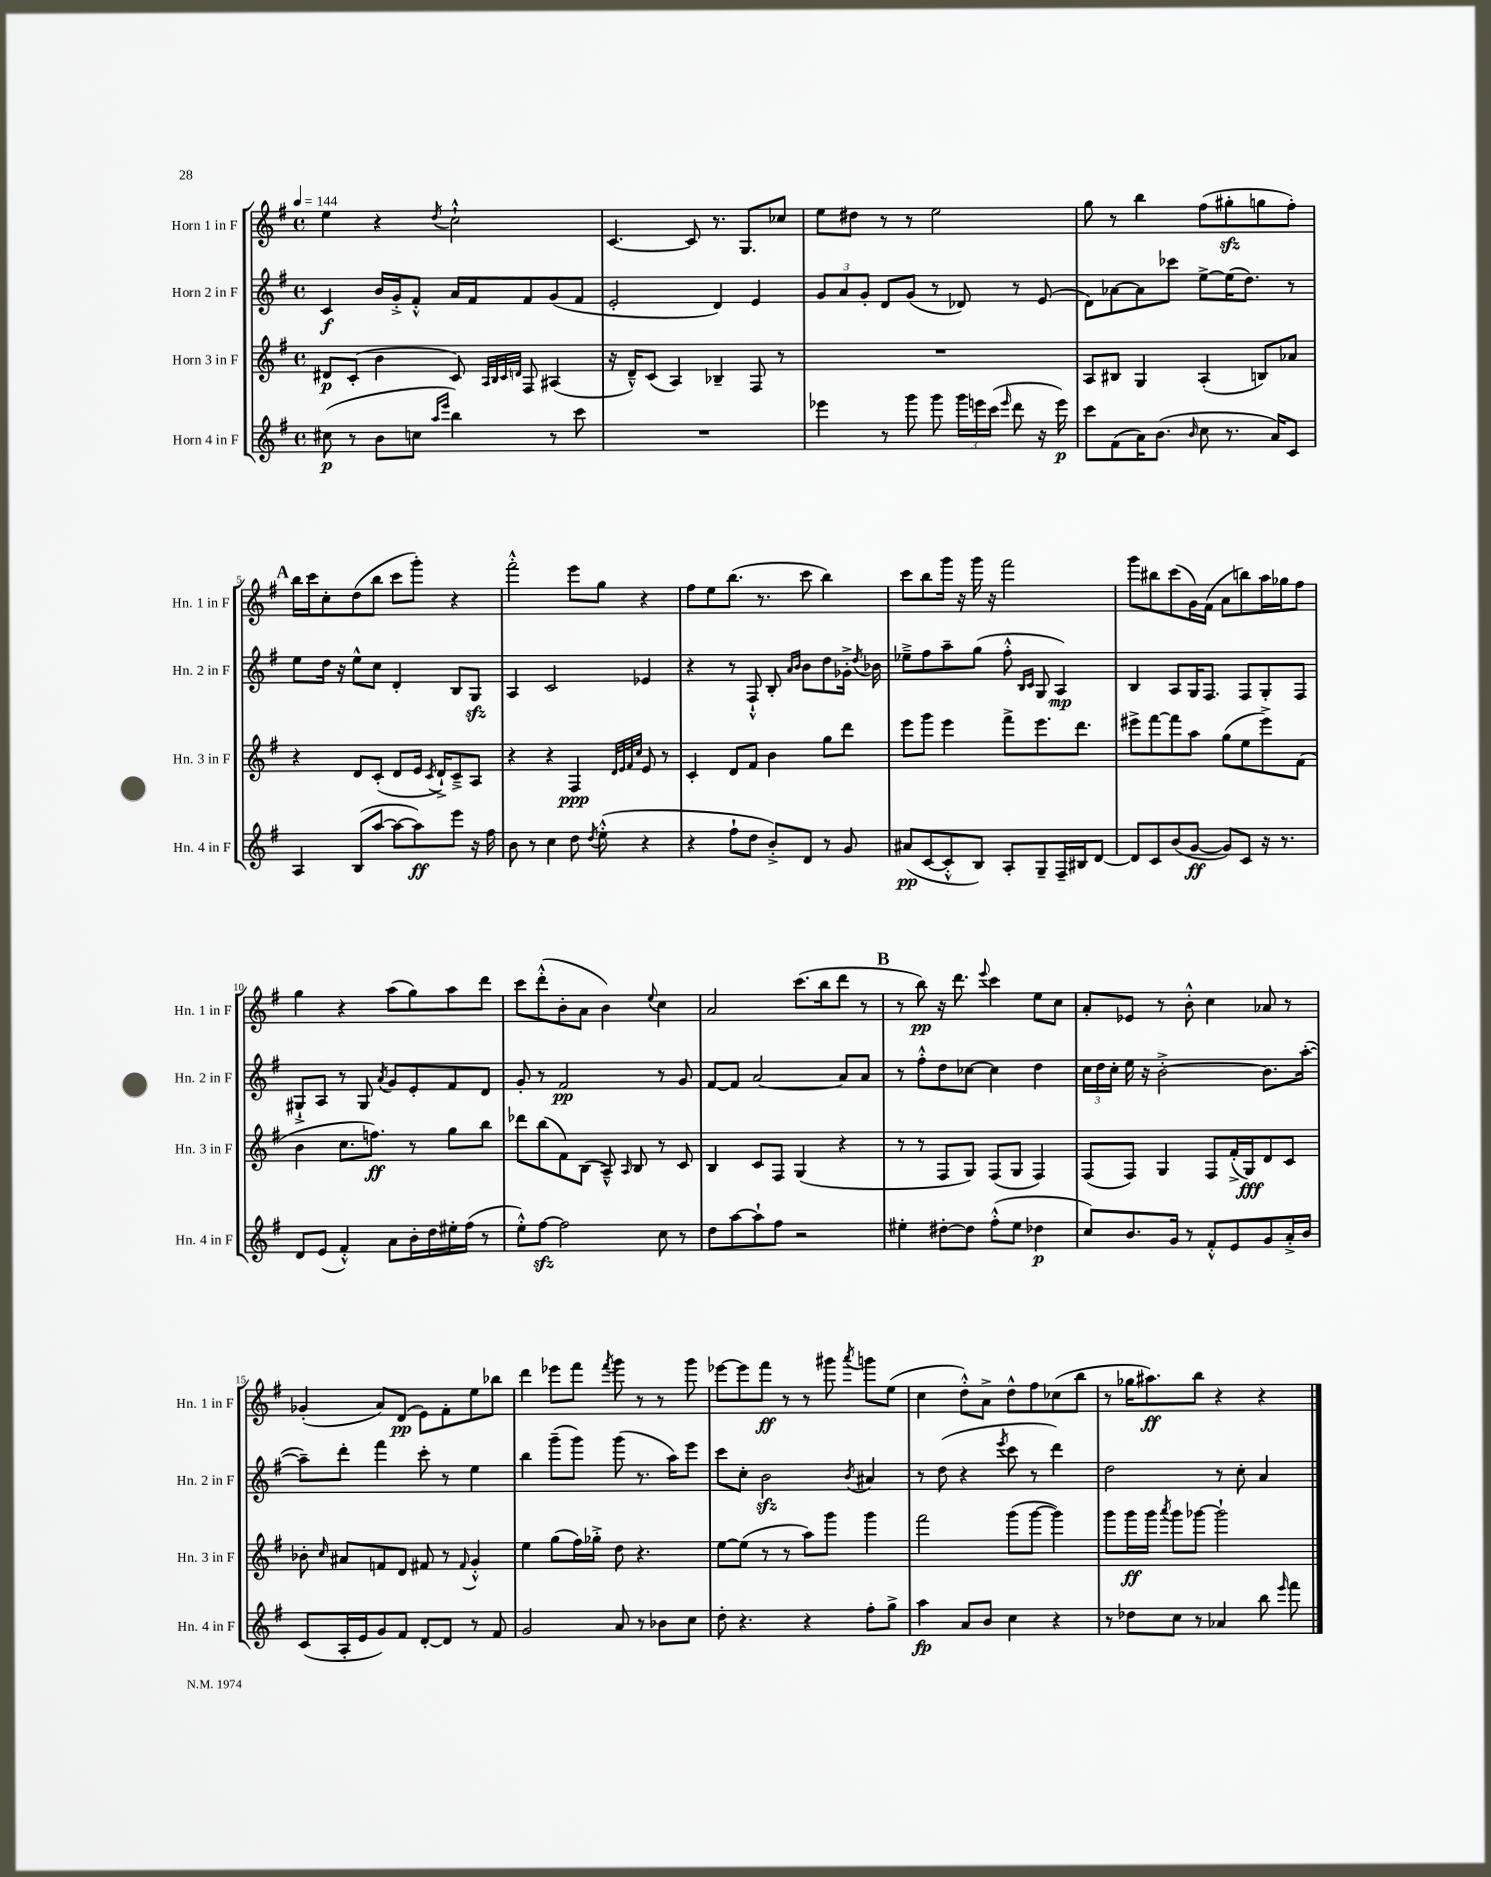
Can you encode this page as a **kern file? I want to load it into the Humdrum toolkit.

**kern	**dynam	**kern	**dynam	**kern	**dynam	**kern	**dynam
*part4	*part4	*part3	*part3	*part2	*part2	*part1	*part1
*staff4	*staff4	*staff3	*staff3	*staff2	*staff2	*staff1	*staff1
*I"Horn 4 in F	*	*I"Horn 3 in F	*	*I"Horn 2 in F	*	*I"Horn 1 in F	*
*I'Hn. 4 in F	*	*I'Hn. 3 in F	*	*I'Hn. 2 in F	*	*I'Hn. 1 in F	*
*clefG2	*	*clefG2	*	*clefG2	*	*clefG2	*
*k[f#]	*	*k[f#]	*	*k[f#]	*	*k[f#]	*
*M4/4	*	*M4/4	*	*M4/4	*	*M4/4	*
*met(c)	*	*met(c)	*	*met(c)	*	*met(c)	*
*MM144	*	*MM144	*	*MM144	*	*MM144	*
=1	=1	=1	=1	=1	=1	=1	=1
(8cc#X\	p	8d#X/L	p	4c/	f	4ee\	.
8r	.	(8c'/J	.	.	.	.	.
8b\L	.	4b\	.	16b/LL	.	4r	.
.	.	.	.	16g'^/J	.	.	.
8ccn\J	.	.	.	8f#'^^/J	.	.	.
16qqaa/LL	.	.	.	.	.	.	.
16qqeee/JJ	.	.	.	.	.	8qdd/	.
4bb\)	.	8c/)	.	16a/LL	.	2cc`^^\	.
.	.	.	.	16f#/J	.	.	.
.	.	32qqA/LLL	.	.	.	.	.
.	.	32qqB/	.	.	.	.	.
.	.	32qqc/	.	.	.	.	.
.	.	32qqdn/JJJ	.	.	.	.	.
.	.	8F#/	.	8f#/	.	.	.
8r	.	(4A#X/	.	(8g/	.	.	.
8ccc\	.	.	.	8f#/J	.	.	.
=2	=2	=2	=2	=2	=2	=2	=2
1r	.	16r	.	2e'/	.	[4.c/	.
.	.	16d~^^/KL)	.	.	.	.	.
.	.	(8c/J	.	.	.	.	.
.	.	4A/)	.	.	.	.	.
.	.	.	.	.	.	8c/]	.
.	.	4B-X~/	.	4d/)	.	8.r	.
.	.	.	.	.	.	8.G/L	.
.	.	8F#/	.	4e/	.	.	.
.	.	8r	.	.	.	8cc-X/J	.
=3	=3	=3	=3	=3	=3	=3	=3
4eee-X\	.	1r	.	12g/L	.	8ee\L	.
.	.	.	.	12a/	.	.	.
.	.	.	.	.	.	8dd#X\J	.
.	.	.	.	12g'/J	.	.	.
8r	.	.	.	8d/L	.	8r	.
8ggg\	.	.	.	(8g/J	.	8r	.
8ggg\	.	.	.	8r	.	2ee\	.
24ggg\LL	.	.	.	8d-X/)	.	.	.
24eeen\	.	.	.	.	.	.	.
(24ccc\JJ	.	.	.	.	.	.	.
16qqeee/	.	.	.	.	.	.	.
8ddd\	.	.	.	8r	.	.	.
16r	.	.	.	(8e/	.	.	.
16eee\)	p	.	.	.	.	.	.
=4	=4	=4	=4	=4	=4	=4	=4
8ccc\L	.	8A/L	.	8d\L)	.	8gg\	.
(8f#\	.	8B#X/J	.	[8a-X\	.	8r	.
16a\K)	.	4G/	.	8a-\]	.	4bb\	.
(8.b\J	.	.	.	.	.	.	.
.	.	.	.	8ccc-X\J	.	.	.
16qqb/	.	.	.	.	.	.	.
8cc\	.	(4A'/	.	[8ee^\L	.	(8ff#\L	.
8.r	.	.	.	(16ee\K]	.	8gg#Xzz'\	.
.	.	.	.	8.dd\J)	.	.	.
.	.	8Bn/L)	.	.	.	8ggn\	.
16a/KL)	.	.	.	.	.	.	.
8c/J	.	8a-X/J	.	8r	.	8ff#'\J)	.
!!LO:LB:g=z
!!LO:REH:place=s1:t=A
=5	=5	=5	=5	=5	=5	=5	=5
4A/	.	4r	.	8ee\L	.	16bb\LL	.
.	.	.	.	.	.	16ccc\J	.
.	.	.	.	16dd\Jk	.	8cc'\	.
.	.	.	.	16r	.	.	.
(8B/L	.	8d/L	.	8ee^^\L	.	(8dd\	.
[8aa/J	.	(8c'/J	.	8cc\J	.	8bb\J	.
8aa\L_	.	8d/L	.	4d'/	.	8ccc\L	.
8aa\])	ff	16e/Jk	.	.	.	8ggg'\J)	.
.	.	8qc/	.	.	.	.	.
.	.	16d`^/KL)	.	.	.	.	.
8eee\J	.	8c~^/	.	8B/L	.	4r	.
16r	.	8A/J	.	8Gzz/J	.	.	.
16ff#\	.	.	.	.	.	.	.
=6	=6	=6	=6	=6	=6	=6	=6
8b\	.	4r	.	4A/	.	2fff#'^^\	.
8r	.	.	.	.	.	.	.
4cc\	.	4r	.	2c/	.	.	.
8dd\	.	4F#/	ppp	.	.	8eee\L	.
8qdd/	.	.	.	.	.	.	.
(8ee'^^\	.	.	.	.	.	8gg\J	.
.	.	32qqd/LLL	.	.	.	.	.
.	.	32qqe/	.	.	.	.	.
.	.	32qqf#/	.	.	.	.	.
.	.	32qqcc/JJJ	.	.	.	.	.
4r	.	8e/	.	4e-X/	.	4r	.
.	.	8r	.	.	.	.	.
=7	=7	=7	=7	=7	=7	=7	=7
4r	.	4c'/	.	4r	.	8ff#\L	.
.	.	.	.	.	.	8ee\	.
8ff#`\L	.	8d/L	.	8r	.	(8.bb\J	.
8dd\J	.	8f#/J	.	8F#`^^/	.	.	.
.	.	.	.	.	.	8.r	.
8b'^/L)	.	4b\	.	8B'/	.	.	.
.	.	.	.	16qqa/LL	.	.	.
.	.	.	.	16qqb/JJ	.	.	.
8d/J	.	.	.	8b\L	.	8ccc\	.
8r	.	8gg\L	.	8dd\	.	4bb\)	.
8g/	.	8ddd\J	.	16g-X'^\Jk	.	.	.
.	.	.	.	8qdd/	.	.	.
.	.	.	.	16b-X\	.	.	.
=8	=8	=8	=8	=8	=8	=8	=8
(8a#X/L	pp	8eee\L	.	8ee-X~^\L	.	8ccc\L	.
[8c/	.	8ggg\J	.	8ff#\	.	8bb\	.
8c'^^/]	.	4eee\	.	8aa~\	.	16ggg\Jk	.
.	.	.	.	.	.	16r	.
8B/J)	.	.	.	(8gg\J	.	16ggg\	.
.	.	.	.	.	.	16r	.
8A'/L	.	8fff#^\L	.	8ff#'^^\	.	2fff#\	.
.	.	.	.	16qqB/LL	.	.	.
.	.	.	.	16qqc/JJ	.	.	.
8G~/	.	8.eee\	.	8G/	.	.	.
16F#~/L	.	.	.	4A/)	mp	.	.
16B#X/J	.	8.ddd\J	.	.	.	.	.
[8d/J	.	.	.	.	.	.	.
=9	=9	=9	=9	=9	=9	=9	=9
8d/L]	.	8eee#X^\L	.	4B/	.	8ggg\L	.
8c/	.	[8fff#\	.	.	.	8bb#X\	.
(8b/	.	8fff#\]	.	8A/L	.	(8ccc\	.
[8g/J	ff	8aa\J	.	16G/K	.	16g\L)	.
.	.	.	.	8.F#/J	.	(16f#\JJ	.
8g/L])	.	(8gg\L	.	.	.	8a\L	.
8c/J	.	8ee\	.	8F#/L	.	8bbn\)	.
16r	.	8eee#^\)	.	8G'/	.	16aa\L	.
8.r	.	.	.	.	.	16gg-X\J	.
.	.	(8f#\J	.	8F#/J	.	8ff#\J	.
!!LO:LB:g=z
=10	=10	=10	=10	=10	=10	=10	=10
8d/L	.	4b\	.	8G#X`^/L	.	4gg\	.
(8e/J	.	.	.	8A/J	.	.	.
4f#'^^/)	.	8.cc\L	.	8r	.	4r	.
.	.	.	.	8G#/	.	.	.
.	.	8.ffn\J)	ff	.	.	.	.
.	.	.	.	8qa/	.	.	.
8a\L	.	.	.	8g/L	.	(8aa\L	.
16b'\L	.	8r	.	8e'/	.	8gg\)	.
16dd\	.	.	.	.	.	.	.
16ee#X'\	.	8gg\L	.	8f#/	.	8aa\	.
(16ff#\JJ	.	.	.	.	.	.	.
8r	.	8bb\J	.	8d/J	.	8ddd\J	.
=11	=11	=11	=11	=11	=11	=11	=11
8ee'^^\L)	.	8ddd-X\L	.	8g'/	.	8ccc\L	.
[8ff#zz\J	.	(8bb\	.	8r	.	(8ddd'^^\	.
2ff#\]	.	8f#\)	.	2f#/	pp	8b'\	.
.	.	(8B\J	.	.	.	8a\J	.
.	.	8A~^^/)	.	.	.	4b\)	.
.	.	16qqA/	.	.	.	.	.
.	.	8B/	.	.	.	.	.
.	.	.	.	.	.	8qqee/	.
8cc\	.	8r	.	8r	.	4cc\	.
8r	.	8c/	.	8g/	.	.	.
=12	=12	=12	=12	=12	=12	=12	=12
8dd\L	.	4B/	.	[8f#/L	.	2a/	.
[8aa\	.	.	.	8f#/J]	.	.	.
8aa`\]	.	8c/L	.	[2a/	.	.	.
8ff#\J	.	8F#/J	.	.	.	.	.
2r	.	(4G/	.	.	.	(8.ccc\L	.
.	.	.	.	.	.	16bb\k	.
.	.	4r	.	8a/L]	.	8ddd\J	.
.	.	.	.	8a/J	.	8r	.
!!LO:REH:place=s1:t=B
=13	=13	=13	=13	=13	=13	=13	=13
4ee#X'\	.	8r	.	8r	.	8r	.
.	.	8r	.	8ff#'^^\L	.	8bb\)	pp
[8dd#X'\L	.	8F#/L	.	8dd\	.	16r	.
.	.	.	.	.	.	8.ddd\	.
8dd#\J]	.	8G/J)	.	[8cc-X\J	.	.	.
.	.	.	.	.	.	8qqeee/	.
(8ff#'^^\L	.	(8F#/L	.	4cc-\]	.	4ccc\	.
8ee#\J	.	8G/J	.	.	.	.	.
4dd-X\	p	4F#/)	.	4dd\	.	8ee\L	.
.	.	.	.	.	.	8cc\J	.
=14	=14	=14	=14	=14	=14	=14	=14
8cc/L)	.	(8F#/L	.	24cc\LL	.	8a'/L	.
.	.	.	.	24dd\	.	.	.
.	.	.	.	24cc'\JJ	.	.	.
8.b/	.	8F#/J)	.	16ee\	.	8e-X/J	.
.	.	.	.	16r	.	.	.
.	.	4G/	.	[2b'^\	.	8r	.
16g/Jk	.	.	.	.	.	.	.
8r	.	.	.	.	.	8b'^^\	.
8f#'^^/L	.	8F#/L	.	.	.	4cc\	.
8e/	.	(16f#'^/L	.	.	.	.	.
.	.	16G/J)	fff	.	.	.	.
8g/	.	8d/	.	8.b\L]	.	8a-X/	.
16a'^/L	.	8c/J	.	.	.	8r	.
16b/JJ	.	.	.	([16aa'\Jk	.	.	.
!!LO:LB:g=z
=15	=15	=15	=15	=15	=15	=15	=15
(8c/L	.	8b-X'\	.	8aa~\L])	.	(4g-X'/	.
.	.	16qqcc/	.	.	.	.	.
16A'/L	.	8a#X/L	.	8ddd'\J	.	.	.
16e/J	.	.	.	.	.	.	.
8g/)	.	8fn/	.	4fff#\	.	8a/L)	.
8f#/J	.	8d/J	.	.	.	(8d/J	pp
[8d'/L	.	8f#X/	.	8ccc'\	.	8e\L)	.
8d/J]	.	8r	.	8r	.	8f#'\	.
.	.	8qqf#/	.	.	.	.	.
8r	.	4g'^^/	.	4ee\	.	8ee\	.
8f#/	.	.	.	.	.	8bb-X\J	.
=16	=16	=16	=16	=16	=16	=16	=16
2g/	.	4ee\	.	4bb\	.	4ddd\	.
.	.	(8gg\L	.	(8ggg~\L	.	8eee-X\L	.
.	.	16ff#\L)	.	8ggg\J)	.	8fff#\J	.
.	.	16gg-X'^\JJ	.	.	.	.	.
.	.	.	.	.	.	8qfff#/	.
8a/	.	8dd\	.	(8ggg\	.	8ggg\	.
8r	.	4.r	.	8.r	.	8r	.
8b-X\L	.	.	.	.	.	8r	.
.	.	.	.	16aa\KL)	.	.	.
8cc\J	.	.	.	8eee\J	.	8ggg\	.
=17	=17	=17	=17	=17	=17	=17	=17
8dd'\	.	[8ee\L	.	8ccc\L	.	[8eee-X\L	.
4.r	.	(8ee\J]	.	8cc'\J	.	8eee-\]	.
.	.	8r	.	2bzz\	.	8fff#\J	ff
.	.	8r	.	.	.	8r	.
4r	.	8aa\L)	.	.	.	8r	.
.	.	8ggg\J	.	.	.	8ggg#X\	.
.	.	.	.	8qb/	.	8qaaa/	.
8ff#'\L	.	4ggg\	.	4a#X/	.	8gggn\L	.
8gg^\J	.	.	.	.	.	(8ee\J	.
=18	=18	=18	=18	=18	=18	=18	=18
4aa\	fp	2fff#\	.	8r	.	4cc\	.
.	.	.	.	(8dd\	.	.	.
8a/L	.	.	.	4r	.	8dd'^^\L)	.
8b/J	.	.	.	.	.	8a^\J	.
.	.	.	.	8qeee/	.	.	.
4cc\	.	(8ggg\L	.	8ccc\	.	8dd^^\L	.
.	.	[8ggg\J	.	8r	.	8ff#\	.
4r	.	4ggg\])	.	4ddd\)	.	(8cc-X\	.
.	.	.	.	.	.	8bb\J	.
=19	=19	=19	=19	=19	=19	=19	=19
8r	.	8ggg\L	.	2dd\	.	8r	.
8dd-X\L	.	16ggg\L	ff	.	.	16gg-X\KL	.
.	.	16ggg\JJ	.	.	.	8.aa#X\)	ff
.	.	8qaaa/	.	.	.	.	.
8cc\J	.	8ggg\L	.	.	.	.	.
8r	.	[8ggg-X\J	.	.	.	8bb\J	.
4a-X/	.	2ggg-`\]	.	8r	.	4r	.
.	.	.	.	8cc'\	.	.	.
8bb\	.	.	.	4a/	.	4r	.
16qqeee/	.	.	.	.	.	.	.
8fff#\	.	.	.	.	.	.	.
==	==	==	==	==	==	==	==
*-	*-	*-	*-	*-	*-	*-	*-
